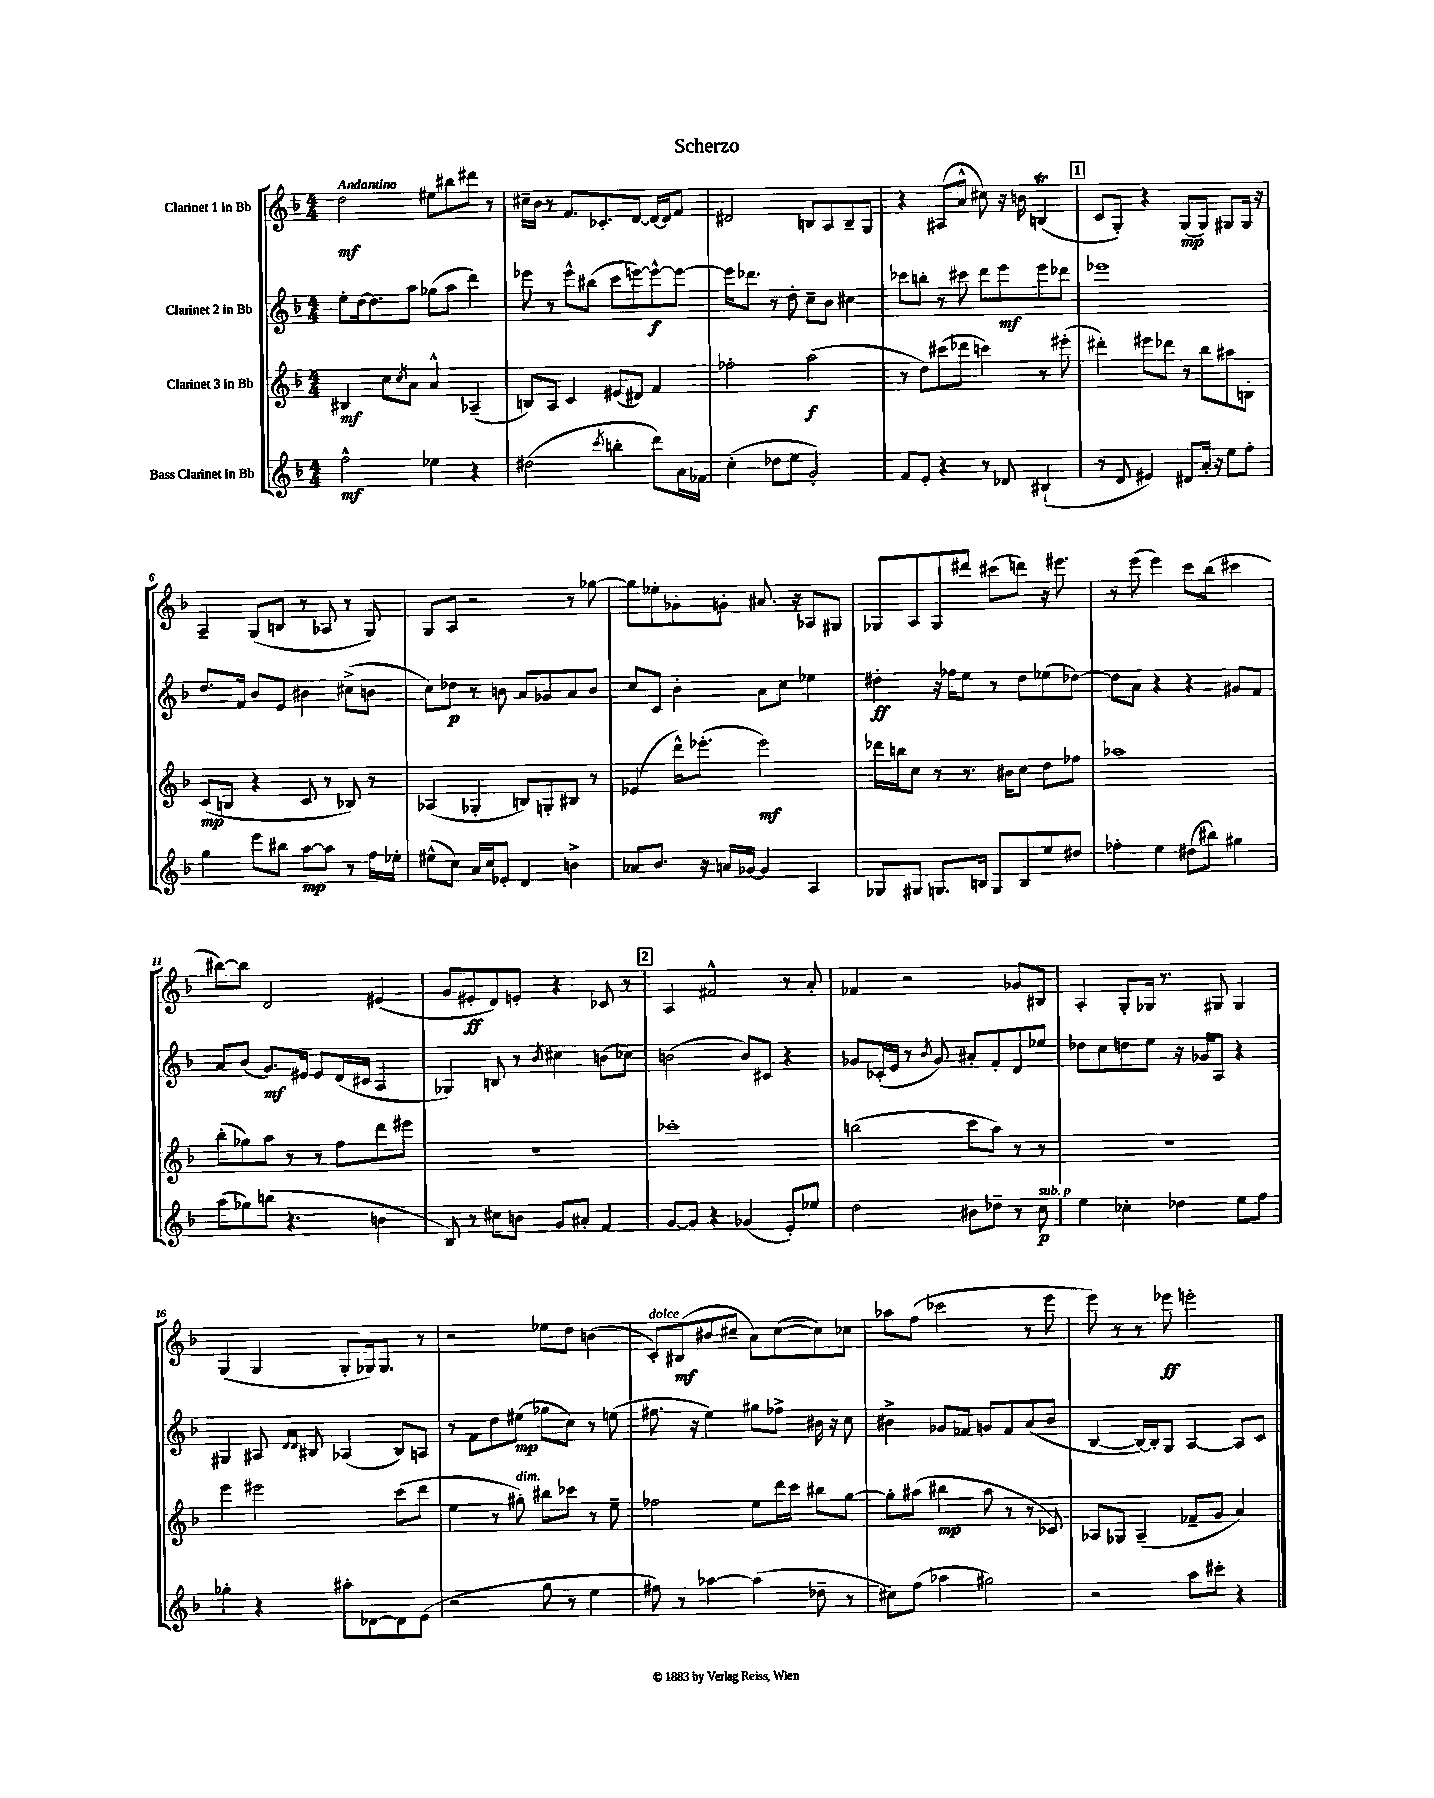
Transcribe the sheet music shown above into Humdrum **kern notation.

**kern	**kern	**kern	**kern
*staff4	*staff3	*staff2	*staff1
*clefG2	*clefG2	*clefG2	*clefG2
*k[b-]	*k[b-]	*k[b-]	*k[b-]
*M4/4	*M4/4	*M4/4	*M4/4
2ff^^\	4B#/	8ee'\L	2dd\
.	.	[16dd\k	.
.	.	8.dd\]	.
.	8cc\L	.	.
.	8qcc/	.	.
.	8a\J	8aa\J	.
4ee-\	4a^^/	(8gg-\L	8ee#\L
.	.	8aa\J	8bb#\
4r	(4A-~/	4ddd\)	8ddd#\J
.	.	.	8r
=	=	=	=
(2dd#\	8B/L)	8eee-\	16cc#~\LL
.	.	.	16b-\JJ
.	8A/J	8r	8r
.	4c/	8eee-^^\L	8.f/L
.	.	(8bb#\J	.
.	.	.	8.c-'/
8qccc/	.	.	.
4bb'\	(8e#/L	8ccc\L	.
.	8d#/J)	[8eee\)	[8d/J
8ddd\L)	4f/	8eee^^\_	16d/_LL
.	.	.	16d/]J
16a\L	.	8eee\_J	8f/J
16f-\JJ	.	.	.
=	=	=	=
(4cc'\	2ff-'\	16eee\]LK	2d#/
.	.	8.ddd-\J	.
8dd-\L	.	8r	.
8ee\J	.	8dd'\	.
2g'/)	(2aa\	8cc~\L	8B/L
.	.	8b-\J	8A/
.	.	4cc#\	8B~/
.	.	.	8G/J
=	=	=	=
8f/L	8r	8ccc-\L	4r
8e'/J	8dd\L)	8bb'\J	.
4r	(8ccc#\	8r	(8A#/L
.	8ddd-\J	8ccc#\	8a^^/J
8r	4ccc\)	8ddd\L	8cc#\)
8d-/	.	8eee\	16r
.	.	.	16b\
(4B#`/	8r	8eee\	(4B/
.	(8eee#'\	8ddd-\J	.
=	=	=	=
8r	4ddd#'\)	1eee-	8c/L
8d/	.	.	8G'/J)
4e#/)	8eee#\L	.	4r
.	8ddd-\J	.	.
8d#/L	8r	.	(8G/L
16a'/Jk	8bb-\L	.	8G/J)
16r	.	.	.
8ee\L	8aa#\	.	8G#/L
8ff'\J	8B'\J	.	16G#/Jk
.	.	.	16r
=	=	=	=
4gg\	(8c/L	8.dd/L	4A~/
.	8B/J	.	.
.	.	16f/Jk	.
8eee\L	4r	8b-/L	(8G/L
8bb#\J	.	8e/J	8B/J
[8aa\L	8c/	4b#\	8r
8aa\]J	8r	.	8A-/
8r	8B-/)	(8cc#^\L	8r
16ff\LL	8r	8b\J	8G/)
16ee-'\JJ	.	.	.
=	=	=	=
(8ee#^^\L	(4A-/	8cc\L)	8G/L
8cc\J)	.	8dd-\J	8A/J
16a/LL	4G-'/	8r	2r
16cc/J	.	.	.
8e-'/J	.	8b\	.
4d/	8B/L)	8a/L	.
.	8G'/	8g-/	.
4b^\	8B#/J	8a/	8r
.	8r	8b/J	[8gg-\
=	=	=	=
8a-/L	(4e-/	8cc/L	8gg-\]L
8.b-/J	.	8c/J	8ee-'\
.	16ddd^^\LK)	4b-'\	8g-'\
16r	(8.eee-'\J	.	.
16a/LL	.	.	8g'\J
[16g-/JJ	.	.	.
4g-/]	2eee-\)	8a\L	8.a#/
.	.	8cc\J	.
.	.	.	16r
4A/	.	4ee-\	8A-/L
.	.	.	8G#/J
=	=	=	=
8G-/L	16ddd-\LL	4dd#'\	8G-/L
.	16bb\J	.	.
8G#/J	8cc\J	.	8A/
8.G/L	8r	16r	8G-/
.	.	16ff-\LK	.
.	8.r	8ee\J	8ddd#/J
16B/Jk	.	.	.
8G/L	.	8r	(8ccc#\L
.	16b#\LK	.	.
8B/	8cc\J	8dd#\L	8ddd\J)
8ee/	8dd\L	(8ee-\	16r
.	.	.	8.eee#\
8dd#/J	8ff-\J	[8dd-\J)	.
=	=	=	=
4ff-'\	1aa-	8dd-\]L	8r
.	.	8a\J	(8eee\
4ee\	.	4r	4eee\)
(8dd#\L	.	4r	8ccc\L
8bb#\J)	.	.	(8bb-\J
4gg#\	.	8g#/L	4ccc#\
.	.	8f/J	.
=	=	=	=
(8aa\L	(8bb-'\L	8a/L	[8bb#\L)
8gg-\)	8gg-\)	(8b-/J	8bb#\]J
(8bb\J	8aa\J	8.g/L)	2d/
4.r	8r	.	.
.	.	16e#/Jk	.
.	8r	8e#/L	.
.	8ff\L	(16d/L	.
.	.	16c#/JJ	.
4b\	8ddd\	4A/	(4e#/
.	8eee#\J	.	.
=	=	=	=
8B-/)	1r	4G-/)	8g/L
8r	.	.	8e#'/
8cc#\L	.	8B/	8d/)
8b\J	.	8r	8e'/J
.	.	8qb-/	.
8g/L	.	4cc#\	4r
8a#'/J	.	.	.
4f/	.	(8b\L	8c-/
.	.	8cc-\J)	8r
=	=	=	=
[8g/L	1ccc-'	(2b\	4A/
8g/]J	.	.	.
4r	.	.	2f#^^/
(4g-/	.	8b/L)	.
.	.	8c#/J	.
8e'/L)	.	4r	8r
8ee-/J	.	.	8a'/
=	=	=	=
2dd\	(2bb\	8g-/L	4f-/
.	.	(16c-'/L	.
.	.	16e/JJ	.
.	.	8r	2r
.	.	8qb-/	.
.	.	8g-/)	.
8b#\L	8ccc\L	8a#'/L	.
8dd-~\J	8aa\J)	8f'/	.
8r	8r	8d/	8g-/L
8cc\	8r	8ee-/J	8B#/J
=	=	=	=
4ee\	1r	8dd-\L	4A'/
.	.	8cc\	.
4cc-'\	.	8dd\	8G'/L
.	.	8ee\J	16G-/Jk
.	.	.	8.r
4dd-\	.	16r	.
.	.	16g-/LK	.
.	.	8A/J	8G#/
8ee\L	.	4r	4G#/
8ff\J	.	.	.
=	=	=	=
4gg-'\	4eee\	4G#/	(4G/
4r	2eee#\	8A#/	4G/
.	.	16qqd/LL	.
.	.	16qqd/JJ	.
.	.	8B#/	.
8aa#'\L	.	(4A-/	8G'/L
[8d-\	.	.	16G-/k)
.	.	.	8.G-/J
8d-\]	(8ccc\L	8B#/L)	.
(8e\J	8ddd\J	8A/J	8r
=	=	=	=
2r	4ee\	8r	2r
.	.	8f\L	.
.	8r	8dd\	.
.	8gg#'\)	(8ee#\J	.
8gg\	8bb#\L	8gg-\L	8ee-\L
8r	8ccc-\J	8cc\J)	8dd\J
4ee\	8r	8r	(4b\
.	8ee~\	(8ee\	.
=	=	=	=
8ff#\)	2ff-\	8.ff#\	8c'/L)
8r	.	.	(8B#/
.	.	16r	.
[4aa-\	.	4ee\)	8b#/
.	.	.	8cc#~/J
(4aa-\]	8ee\L	8gg#\L	8a\L)
.	16ddd\L	8ff-^\J	([8cc#\
.	16ccc\JJ	.	.
8dd-~\	8bb#\L	16b#\	8cc#\])
.	.	16r	.
8r	[8gg\J	8cc\	8cc-\J
=	=	=	=
8cc#\L)	8gg'\]L	4b#^\	8aa-\L
(8ff\J	(8aa#\J	.	(8ff\J
4aa-\	4bb#\	8g-/L	2ccc-\
.	.	8f-/J	.
2gg#\)	8aa#\	8g/L	.
.	8r	8f-/	.
.	8r	(8a/	8r
.	8c-/)	8b#/J	8eee\
=	=	=	=
2r	8A-/L	[4B-/	8eee\)
.	8G-/J	.	8r
.	(4A-~/	16B-/_LL)	8r
.	.	16B-'/]J	.
.	.	8G/J	8eee-\
8aa\L	8f-~/L	[4A/	2eee'\
8ccc#'\J	8g/J	.	.
4r	4a/)	8A/]L	.
.	.	8c/J	.
==	==	==	==
*-	*-	*-	*-
